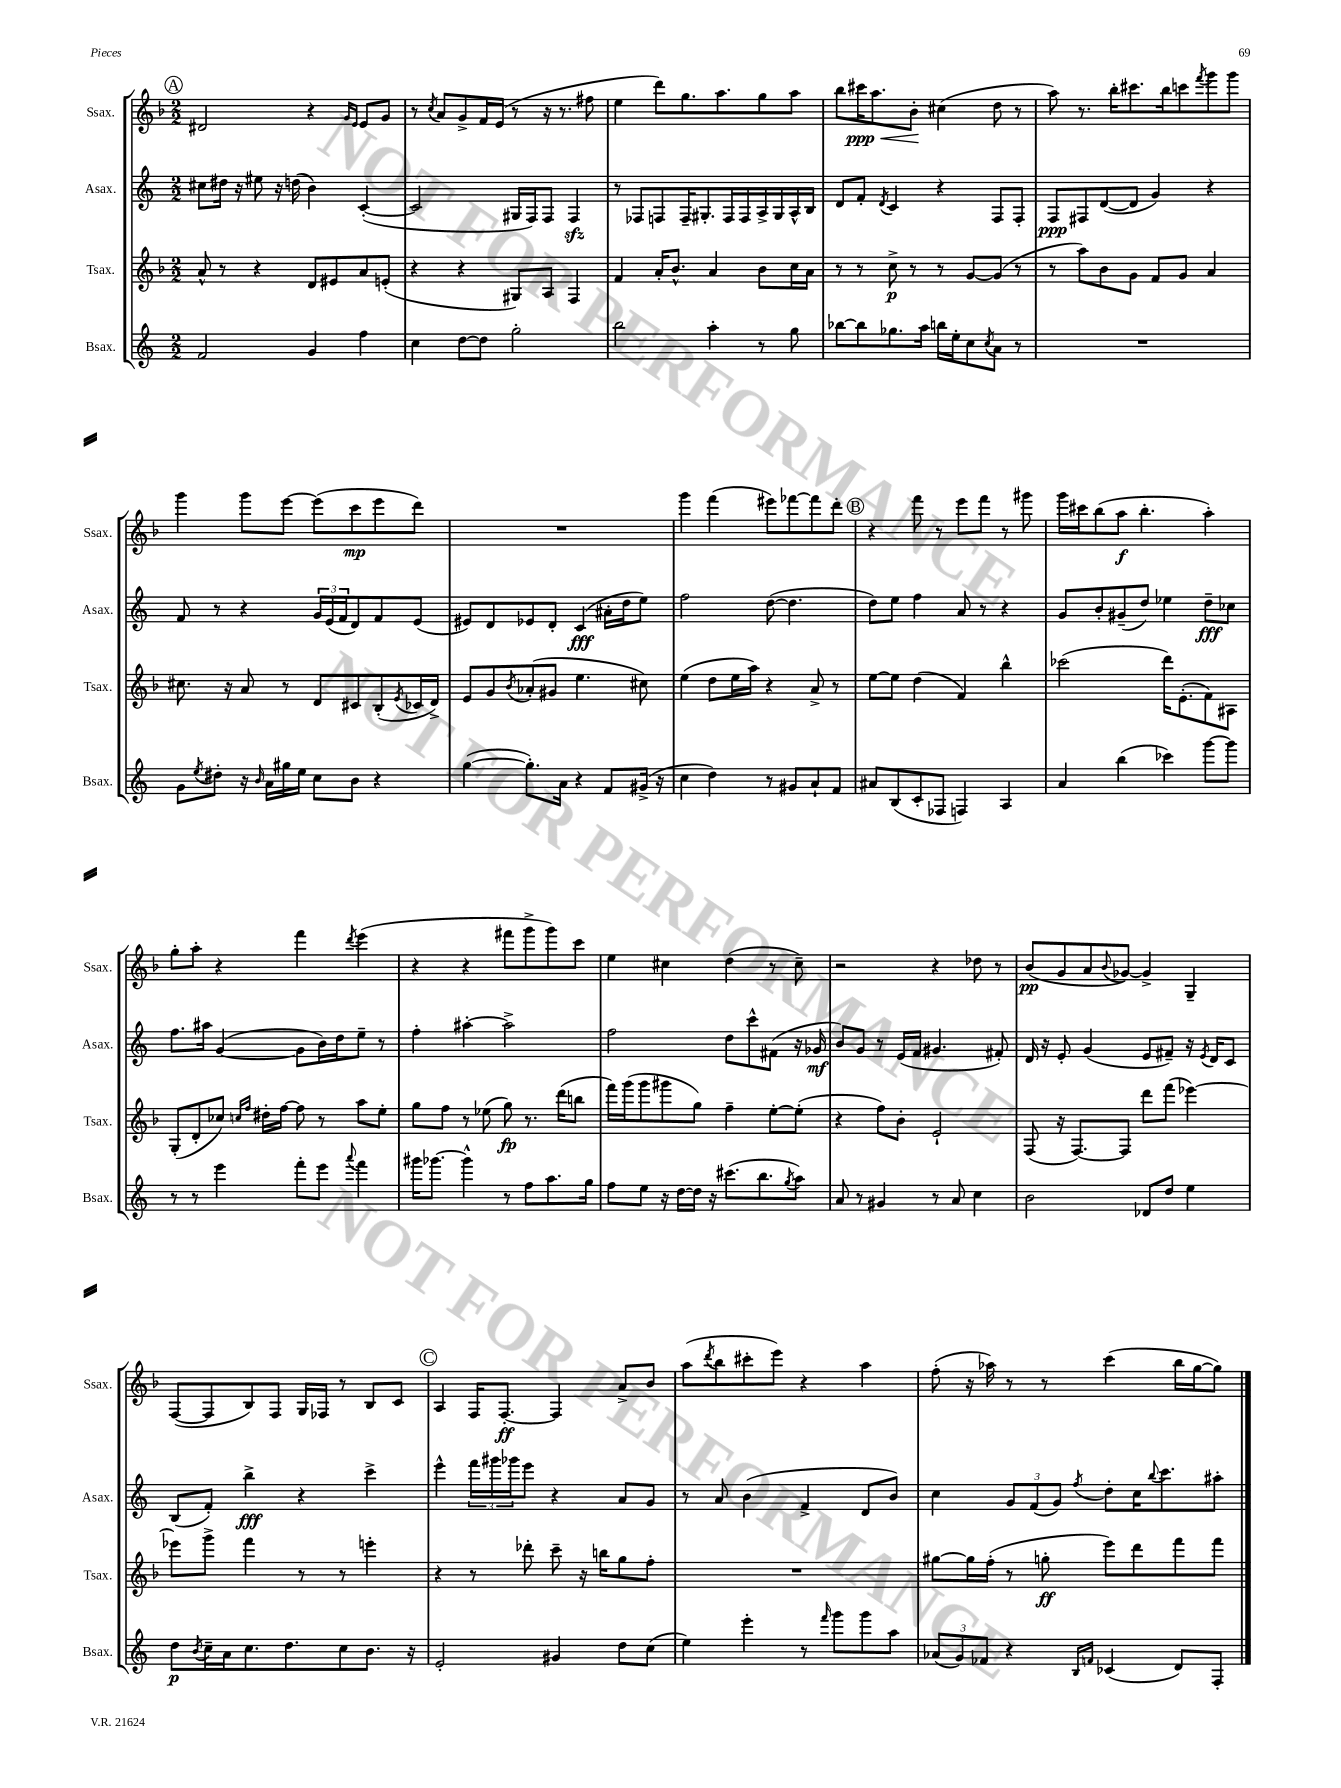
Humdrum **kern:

**kern	**kern	**kern	**kern
*staff4	*staff3	*staff2	*staff1
*clefG2	*clefG2	*clefG2	*clefG2
*k[]	*k[b-]	*k[]	*k[b-]
*M2/2	*M2/2	*M2/2	*M2/2
2f	8a^^	8cc#	2d#
.	8r	16dd#	.
.	.	16r	.
.	4r	8ee#	.
.	.	16r	.
.	.	(16dd	.
4g	8d	4b)	4r
.	8e#	.	.
.	.	.	16qqg
.	.	.	16qqe
4ff	8a	([4c'	8e
.	(8e'	.	8g
=	=	=	=
4cc	4r	2c]	8r
.	.	.	8qcc
.	.	.	8a
[8dd	4r	.	8g^
8dd]	.	.	16f
.	.	.	(16e
2gg'	8G#)	16G#	8r
.	.	16F)	.
.	8A	8F	16r
.	.	.	8.r
.	4F	4F	.
.	.	.	8ff#
=	=	=	=
2bb	4f	8r	4ee
.	.	8F-	.
.	16a'	8F	8ddd)
.	8.b-^^	.	.
.	.	16F~	8.gg
.	.	8.G#'	.
4aa'	4a	.	.
.	.	.	8.aa
.	.	16F	.
.	.	16F	.
8r	8b-	16A^	8gg
.	.	16G#	.
8gg	16cc	16A^^	8aa
.	16a	16B	.
=	=	=	=
[8bb-	8r	8d	8bb-
8bb-]	8r	8f'	16ccc#
.	.	.	8.aa
.	.	8qd	.
8.gg-	8cc^	4c	.
.	8r	.	8b-'
16aa	.	.	.
16bb	8r	4r	(4cc#
16ee'	.	.	.
8cc	[8g	.	.
8qcc	.	.	.
8a	(8g]	8F	8dd
8r	8r	8F'	8r
=	=	=	=
1r	8r	8F	8aa)
.	8aa)	8F#	8.r
.	8b-	([8d	.
.	.	.	16bb-'
.	8g	8d]	8.ccc#
.	8f	4g)	.
.	.	.	16bb-
.	8g	.	8ccc
.	.	.	8qfff
.	4a	4r	8ggg
.	.	.	8ggg
=	=	=	=
8g	8.cc#	8f	4ggg
8qee	.	.	.
8dd#'	.	8r	.
.	16r	.	.
16r	8a	4r	8ggg
16qqb	.	.	.
16a	.	.	.
16gg#	8r	.	[8eee
16ee	.	.	.
8cc	8d	24g	(8eee]
.	.	(24e	.
.	.	24f	.
8b	8c#	8d)	8ccc
4r	(8B-'	8f	8eee
.	8qe	.	.
.	16c-	(8e	8ddd)
.	16d^)	.	.
=	=	=	=
([4gg	8e	8e#)	1r
.	8g	8d	.
.	8qb-	.	.
8.gg'])	(8a-'	8e-	.
.	8g#	8d'	.
16a	.	.	.
4r	4.ee	(4c	.
8f	.	16a#'	.
.	.	16dd	.
(16g#^	8cc#)	8ee)	.
16r	.	.	.
=	=	=	=
4cc	(4ee	2ff	4ggg
4dd)	8dd	.	(4fff
.	16ee	.	.
.	16aa)	.	.
8r	4r	([8dd	8eee#)
8g#	.	4.dd]	[8fff-
8a`	8a^	.	8fff-]
8f	8r	.	8ddd'
=	=	=	=
8a#	[8ee	8dd)	4r
(8B	8ee]	8ee	.
8c'	(4dd	4ff	8fff
8F-	.	.	8r
4F)	4f)	8a	8eee
.	.	8r	8fff
4A	4bb-^^	4r	8r
.	.	.	8ggg#
=	=	=	=
4a	(2ccc-	8g	16ggg
.	.	.	16ccc#
.	.	8b'	(8bb-
(4bb	.	(8g#~	8aa
.	.	8dd)	4.bb-'
4ccc-)	16ddd)	4ee-	.
.	(8.e'	.	.
[8ggg	8f)	8dd~	4aa')
8ggg]	8A#	8cc-	.
=	=	=	=
8r	(8G'	8.ff	8gg'
8r	8d'	.	8aa'
.	.	16aa#	.
4eee	8cc-)	([4g	4r
.	16qqcc	.	.
.	16qqff	.	.
.	16dd#'	.	.
.	[16ff	.	.
8fff'	8ff]	8g]	4fff
8eee	8r	16b)	.
.	.	16dd	.
8qqaaa	.	.	8qddd
4fff	8aa	8ee~	(4eee
.	8ee'	8r	.
=	=	=	=
16ggg#	8gg	4ff'	4r
[8.ggg-	.	.	.
.	8ff	.	.
4ggg-^^]	8r	[4aa#'	4r
.	(8ee-	.	.
8r	8gg)	2aa#^]	8fff#
8ff	8.r	.	8ggg^
8.aa	.	.	8ggg)
.	(16ddd	.	.
.	8bb	.	8ccc
16gg	.	.	.
=	=	=	=
8ff	16fff)	2ff	4ee
.	(16ggg	.	.
8ee	8ggg	.	.
16r	8ggg#	.	4cc#
[16dd	.	.	.
16dd]	8gg)	.	.
16r	.	.	.
(8.ccc#	4ff~	8dd	(4dd
.	.	8ccc^^	.
8.bb	.	.	.
.	[8ee'	(8f#	8r
8qgg	.	.	.
8aa)	(8ee']	16r	8cc#~)
.	.	16g-	.
=	=	=	=
8a	4r	8b)	2r
8r	.	8g	.
4g#	8ff)	8r	.
.	8b-'	(16e	.
.	.	16f	.
8r	2e`	4.g#	4r
8a	.	.	.
4cc	.	.	8dd-
.	.	8f#')	8r
=	=	=	=
2b	(8F	16d	(8b-
.	.	16r	.
.	16r	8e'	8g
.	[8.F)	.	.
.	.	(4g	8a
.	.	.	8qqb-
.	8F]	.	[8g-)
8d-	8ddd	8e	4g-^]
8dd	(8fff	8f#~)	.
4ee	[4eee-)	16r	4G~
.	.	8qe	.
.	.	16d	.
.	.	8c	.
=	=	=	=
8dd	8eee-]	(8B	([8F
8qb	.	.	.
16cc~	8ggg^	8f')	8F]
16a	.	.	.
8.cc	4fff	4bb^	8B-)
.	.	.	8F
8.dd	.	.	.
.	8r	4r	16G
.	.	.	16F-
8cc	8r	.	8r
8.b	4eee'	4ccc^	8B-
.	.	.	8c
16r	.	.	.
=	=	=	=
2e'	4r	4eee^^	4A
.	8r	24fff	16F
.	.	24ggg#	.
.	.	.	[8.F'
.	.	24ggg-	.
.	8ddd-'	8eee	.
4g#	8ccc~	4r	4F]
.	16r	.	.
.	16bb	.	.
8dd	8gg	8a	8a^
(8cc	8ff'	8g	8b-
=	=	=	=
4ee)	1r	8r	(8aa
.	.	.	8qddd
.	.	8a	8bb-
4eee'	.	(4b	8ccc#'
.	.	.	8eee)
8r	.	4f^	4r
16qqfff	.	.	.
8ggg	.	.	.
8ggg	.	8d	4aa
8aa	.	8b)	.
=	=	=	=
(12a-	[8gg#	4cc	(8ff'
12g)	.	.	.
.	16gg#]	.	16r
12f-	.	.	.
.	(16ff'	.	16aa-)
4r	8r	12g	8r
.	.	(12f	.
.	8gg'	.	8r
.	.	12g)	.
16qqB	.	.	.
16qqf	.	8qff	.
(4c-	8eee)	8dd'	(4ccc
.	8ddd	16cc	.
.	.	8qqbb	.
.	.	8.ccc	.
8d)	8fff	.	16bb-
.	.	.	[16gg
8F'	8fff	8aa#'	8gg])
==	==	==	==
*-	*-	*-	*-
